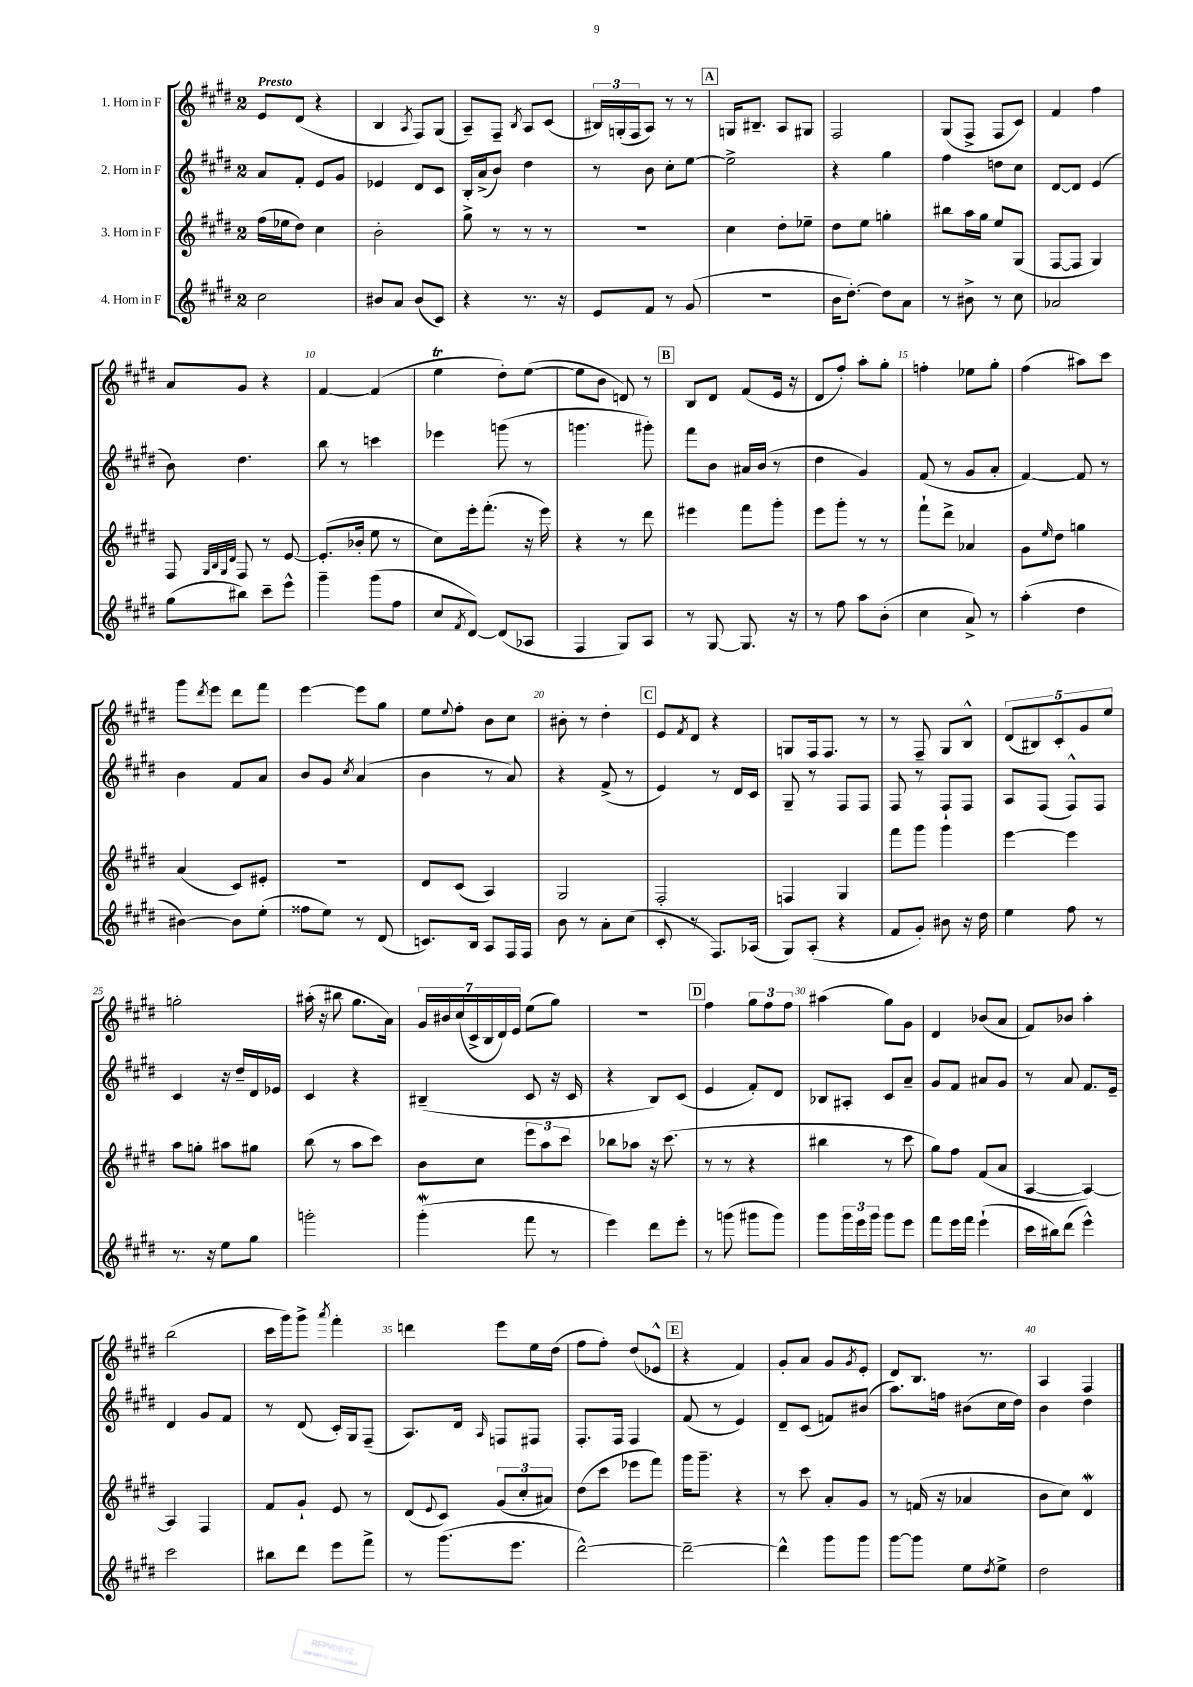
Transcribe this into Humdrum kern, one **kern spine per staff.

**kern	**kern	**kern	**kern
*staff4	*staff3	*staff2	*staff1
*clefG2	*clefG2	*clefG2	*clefG2
*k[f#c#g#d#]	*k[f#c#g#d#]	*k[f#c#g#d#]	*k[f#c#g#d#]
*M2/4	*M2/4	*M2/4	*M2/4
2cc#	(16ff#	8a	8e
.	16ee-	.	.
.	8dd#)	8f#'	(8d#
.	4cc#	8e	4r
.	.	8g#	.
=	=	=	=
8b#	2b'	4e-	4B
8a	.	.	.
.	.	.	8qA
(8b#	.	8d#	8F#)
8c#)	.	8c#	(8G#
=	=	=	=
4r	8gg#^	16B'	8A~)
.	.	(16a^	.
.	8r	8b)	8F#~
.	.	.	8qB
8.r	8r	4dd#	8A
.	8r	.	(8c#
16r	.	.	.
=	=	=	=
8e	2r	8r	24B#)
.	.	.	(24G'
.	.	.	24F#
8f#	.	8b	8A)
8r	.	8cc#'	8r
(8g#	.	[8ee	8r
=	=	=	=
2r	4cc#	2ee^]	16G
.	.	.	8.B#~
.	8dd#'	.	8A
.	8ee-~	.	8G#
=	=	=	=
16b	8dd#	4r	2F#
[8.dd#')	.	.	.
.	8ee	.	.
8dd#]	4gg'	4gg#	.
8a	.	.	.
=	=	=	=
8r	8bb#	4ff#	(8G#
8b#^	16aa	.	8F#^
.	16gg#	.	.
8r	8ee	8dd	8F#
8cc#	(8G#	8cc#	8c#)
=	=	=	=
2a-	[8F#	[8d#	4f#
.	8F#]	8d#]	.
.	4G#)	(4e	4ff#
=	=	=	=
(8gg#	8F#	8b)	8a
.	32qqG#	.	.
.	32qqB	.	.
.	32qqG#	.	.
.	32qqd#	.	.
8bb#)	8F#	4.dd#	8g#
8ccc#~	8r	.	4r
8eee^^	[8e	.	.
=	=	=	=
4ggg#~	(8.e']	8bb	[4f#
.	.	8r	.
.	16b-'	.	.
(8ggg#	8ee	4ccc	(4f#]
8ff#	8r	.	.
=	=	=	=
8cc#	8cc#)	4eee-	4ee
8qf#	.	.	.
[8d#)	16eee'	.	.
.	(8.fff#'	.	.
(8d#]	.	(8ggg	8dd#')
8A-	16r	8r	([8ee
.	16eee)	.	.
=	=	=	=
4F#	4r	4.ggg	8ee]
.	.	.	8b
8G#)	8r	.	8d)
8A	8ddd#	8ggg#')	8r
=	=	=	=
8r	4eee#	8fff#	8B
[8G#	.	8b	8d#
8.G#]	8fff#	16a#	(8f#
.	.	(16b	.
.	8ggg#'	8r	16e
16r	.	.	16r
=	=	=	=
8r	8eee	4dd#	8d#
8ff#	8ggg#'	.	8ff#')
8aa	8r	4g#)	8aa'
(8b'	8r	.	8gg#'
=	=	=	=
4cc#	8fff#`	(8f#	4ff'
.	8ddd#^	8r	.
8a^)	4a-	8g#	8ee-
8r	.	8a'	8gg#'
=	=	=	=
(4aa'	8g#	[4f#)	(4ff#
.	16qqee	.	.
.	8dd#	.	.
4dd#	4gg	8f#]	8aa#)
.	.	8r	8ccc#
=	=	=	=
[4b#)	(4a	4b	8ggg#
.	.	.	8qddd#
.	.	.	8eee
8b#]	8c#)	8f#	8ddd#
(8ee'	8e#'	8a	8fff#
=	=	=	=
8ff##	2r	8b	[4eee
8ee)	.	8g#	.
.	.	8qcc#	.
8r	.	(4a	8eee]
(8d#	.	.	8gg#
=	=	=	=
8.c)	8d#	4b	8ee
.	.	.	8qqee
.	(8c#	.	8ff#'
16B	.	.	.
8A	4A)	8r	8b
16F#	.	8a)	8cc#
16F#	.	.	.
=	=	=	=
8b	2G#	4r	8b#'
8r	.	.	8r
8a'	.	(8f#^	4dd#'
(8cc#	.	8r	.
=	=	=	=
8c#'	2F#'	4e)	8e
.	.	.	8qf#
8r	.	.	8d#
8.F#)	.	8r	4r
.	.	16d#	.
(16A-	.	16c#	.
=	=	=	=
8G#)	4F	8G#~	8G
(8A'	.	8r	16F#
.	.	.	8.F#
4r	4G#	8F#	.
.	.	8F#	8r
=	=	=	=
8f#	8fff#	8F#	8r
8g#')	8ggg#	8r	8F#~
8b#	4ggg#	8F#`	8G#
16r	.	8F#	8B^^
16dd#	.	.	.
=	=	=	=
4ee	[4eee	8A	(10d#
.	.	.	10B#)
.	.	(8F#	.
.	.	.	10c#'
8ff#	4eee]	8F#^^)	.
.	.	.	10g#
8r	.	8F#	.
.	.	.	10ee
=	=	=	=
8.r	8aa	4c#	2gg'
.	8gg'	.	.
16r	.	.	.
8ee	8aa#	16r	.
.	.	16dd#~	.
8gg#	8gg#	16d#	.
.	.	16e-	.
=	=	=	=
2ggg'	(8bb	4c#	(16aa#'
.	.	.	16r
.	8r	.	8bb#
.	8aa	4r	8.gg#
.	8ccc#)	.	.
.	.	.	16a)
=	=	=	=
(4ggg#'	8b	(4B#~	28g#
.	.	.	28b#
.	.	.	(28cc#
.	.	.	28c#^
.	8cc#	.	.
.	.	.	28B
.	.	.	28d#)
.	.	.	28e
8fff#	12eee	8c#	(8ee
.	12aa	.	.
8r	.	16r	8gg#)
.	12ccc#	.	.
.	.	16c#	.
=	=	=	=
4eee)	8bb-	4r	2r
.	8aa-	.	.
8ddd#	16r	8B)	.
.	(8.ccc#	.	.
8eee'	.	(8c#	.
=	=	=	=
8r	8r	4e	4ff#
(8ggg	8r	.	.
8ggg#	4r	8f#')	12gg#
.	.	.	12ff#
8ggg#)	.	8d#	.
.	.	.	12ff#
=	=	=	=
8ggg#	4bb#	8B-	(4aa#
24ggg#	.	8A#'	.
24eee	.	.	.
24ggg#	.	.	.
8ggg#	8r	8c#	8gg#)
8eee	8ccc#	8a~	8g#
=	=	=	=
8fff#	8gg#)	8g#	4d#
16eee	8ff#	8f#	.
16fff#	.	.	.
(4eee`	(8f#	8a#	(8b-
.	8a	8g#	8a
=	=	=	=
16ccc#	[4A	8r	8f#)
16bb#)	.	.	.
(8ddd#	.	8a	8b-
4eee^^)	4A_)	8.f#	4aa'
.	.	16e~	.
=	=	=	=
2ccc#	4A]	4d#	(2bb
.	4F#	8g#	.
.	.	8f#	.
=	=	=	=
8bb#	8f#	8r	16ccc#
.	.	.	16ggg#)
8ddd#	8g#`	(8d#	8ggg#^
.	.	.	8qaaa
8eee	8e	16c#')	4fff#'
.	.	16G#	.
8fff#^	8r	(8F#~	.
=	=	=	=
8r	(8d#	8.A)	4ddd
.	8qqe	.	.
(8.ggg#	8c#)	.	.
.	.	16d#	.
.	.	16qqA	.
.	(12g#	8F	8eee
8.eee	.	.	.
.	12cc#'	.	.
.	.	8F#	16ee
.	12a#)	.	.
.	.	.	(16dd#
=	=	=	=
[2ddd#^^)	(8dd#	8.F#'	8ff#
.	8ccc#	.	8ff#')
.	.	16F#	.
.	8eee-	4F#	(8dd#
.	8fff#)	.	8e-^^
=	=	=	=
2ddd#~_	16ggg#	(8f#	4r
.	8.ggg#~	.	.
.	.	8r	.
.	4r	4e)	4f#)
=	=	=	=
4ddd#^^]	8r	8d#~	8g#'
.	8ccc#	(8c#	8a
8ggg#	8a'	8f)	8g#
.	.	.	8qg#
8ggg#	8g#	(8b#	8e'
=	=	=	=
[8ggg#	8r	8.aa)	8d#
8ggg#]	(16f	.	8.B
.	16r	16ff	.
8ee	4a-	(8b#	.
.	.	.	8.r
8qdd#	.	.	.
8ee^	.	16cc#	.
.	.	16dd#)	.
=	=	=	=
2dd#	8b	4b	4A
.	8cc#)	.	.
.	4d#	4dd#	4F#
==	==	==	==
*-	*-	*-	*-
